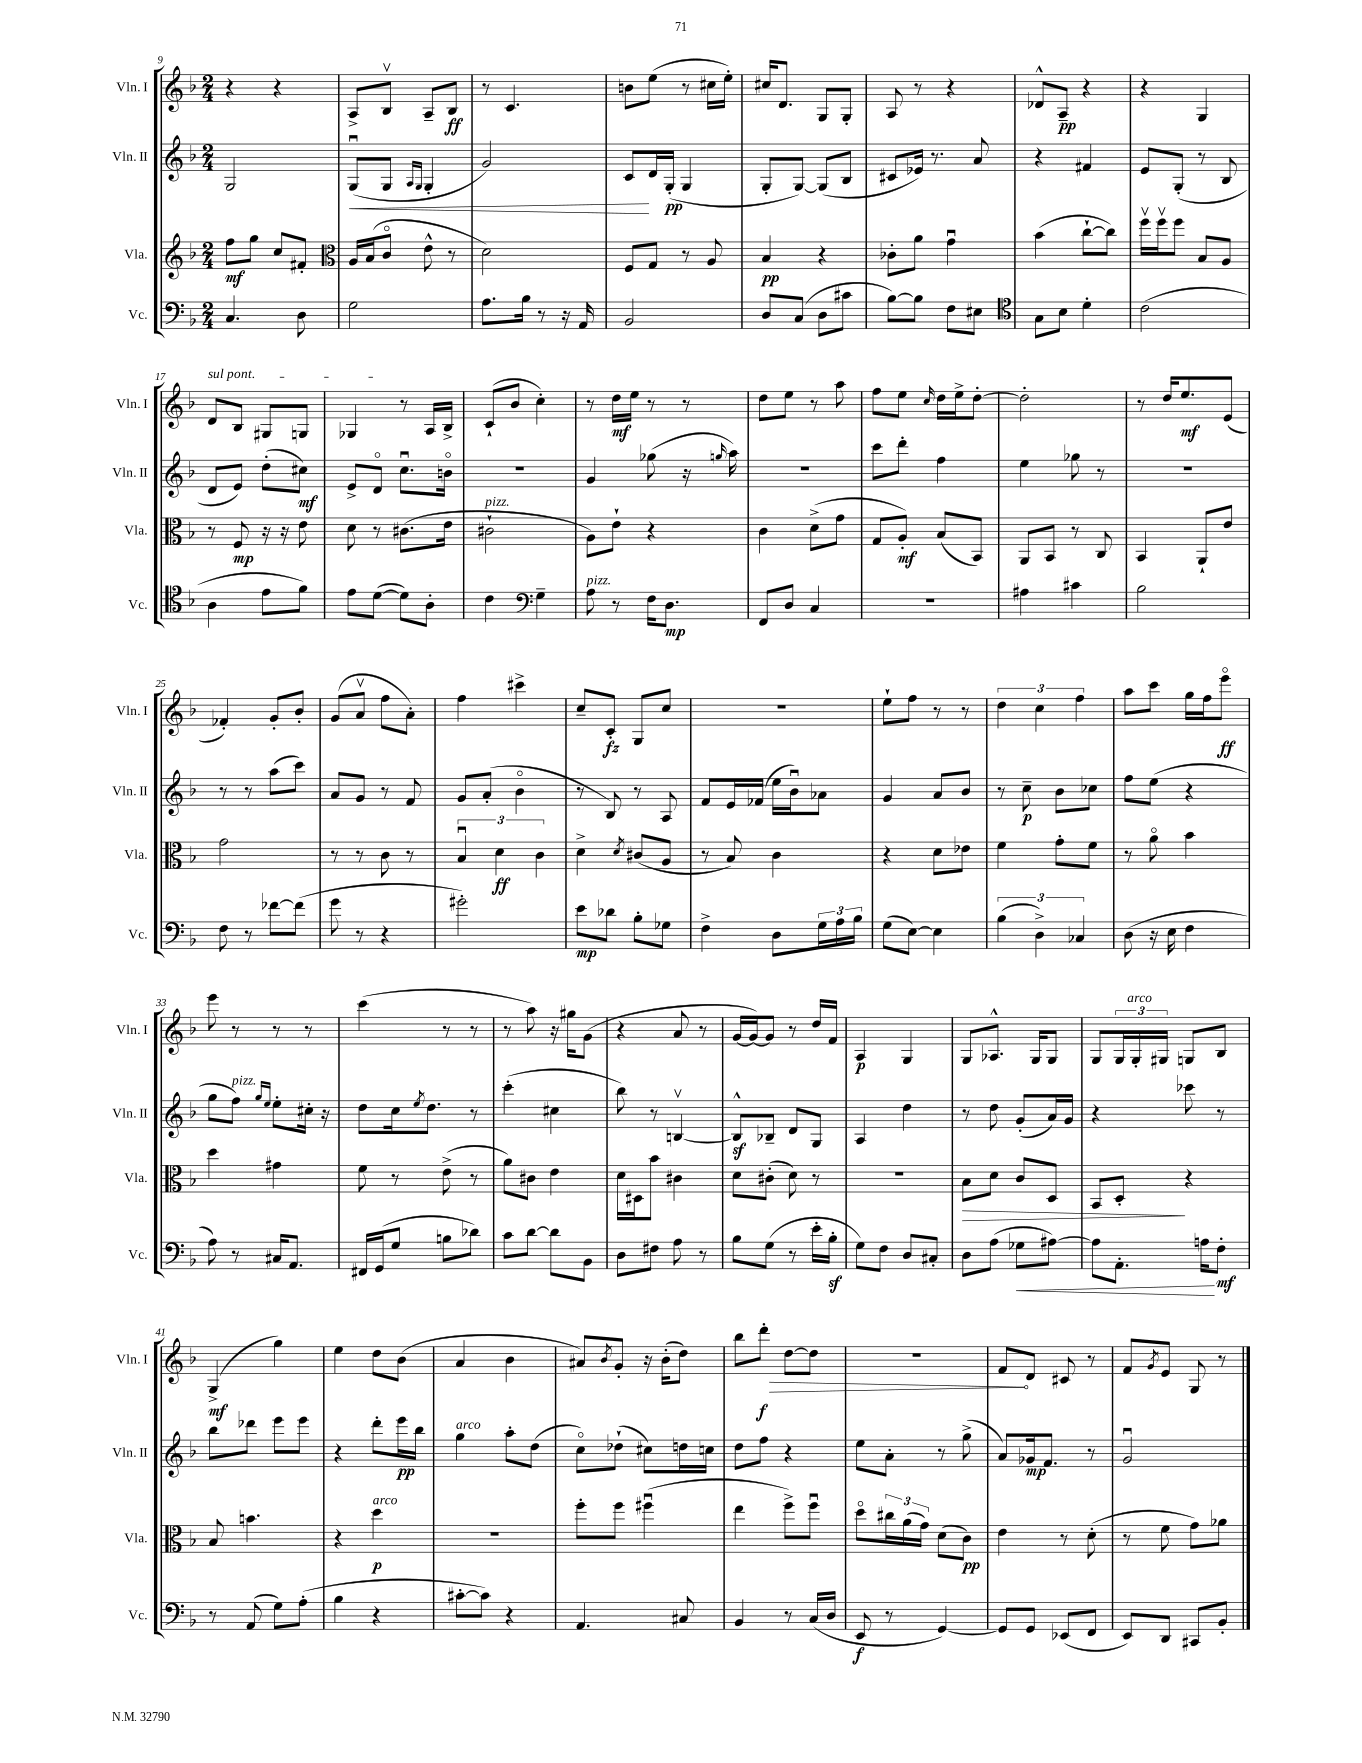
<<
\new StaffGroup <<
\new Staff = "s0" \with { instrumentName = "Vln. I" shortInstrumentName = "Vln. I" } {
    \clef treble \key f \major \numericTimeSignature \time 2/4
    r4 r4 |
    a8-> bes8\upbow a8-- bes8\ff |
    r8 c'4. |
    b'8 e''8( r8 cis''16 e''16-.) |
    cis''16 d'8. g8 g8-. |
    a8 r8 r4 |
    des'8-^ a8--\pp r4 |
    r4 g4 |
    \once \override TextSpanner.bound-details.left.text = \markup { \italic "sul pont." } d'8\startTextSpan bes8 gis8 g8 |
    ges4\stopTextSpan r8 a16 bes16-> |
    c'8-!( bes'8 c''4-.) |
    r8 d''16\mf e''16 r8 r8 |
    d''8 e''8 r8 a''8 |
    f''8 e''8 \grace { c''16 } d''16 e''16-> d''8~-. |
    d''2-. |
    r8 d''16 e''8.\mf e'8( |
    fes'4-.) g'8-. bes'8-. |
    g'8( a'8\upbow f''8 a'8-.) |
    f''4 cis'''4-> |
    c''8-- c'8-.\fz g8 c''8 |
    r2 |
    e''8-! f''8 r8 r8 |
    \tuplet 3/2 { d''4 c''4 f''4 } |
    a''8 c'''8 g''16 f''16 e'''8\flageolet\ff |
    e'''8 r8 r8 r8 |
    c'''4( r8 r8 |
    r8 a''8) r16 gis''16 g'8( |
    r4 a'8 r8 |
    g'16~ g'16~) g'8 r8 d''16 f'16 |
    a4\p g4 |
    g8 aes8.-^ g16 g8 |
    g8 \tuplet 3/2 { g16 g16-.^\markup { \italic "arco" } gis16 } g8 bes8 |
    g4->\mf( g''4) |
    e''4 d''8 bes'8( |
    a'4 bes'4 |
    ais'8) \acciaccatura { bes'8 } g'8-. r16 bes'16-.( d''8) |
    bes''8 \once \override Hairpin.circled-tip = ##t d'''8-.\f\> d''8~ d''8 |
    R2 |
    f'8\! d'8 cis'8 r8 |
    f'8 \acciaccatura { g'8 } e'8 g8 r8 \bar "|." |
}
\new Staff = "s1" \with { instrumentName = "Vln. II" shortInstrumentName = "Vln. II" } {
    \clef treble \key f \major \numericTimeSignature \time 2/4
    g2 |
    g8\downbow\<( g8 \grace { a16 g16 } g4-. |
    g'2) |
    c'8\! d'16 g16-.\pp( g4 |
    g8-. g8~) g8( bes8 |
    cis'8 ees'16) r8. a'8 |
    r4 fis'4 |
    e'8 g8-.( r8 bes8 |
    d'8 e'8) d''8-.( cis''8\mf) |
    e'8-> d'8\flageolet c''8.\downbow b'16\flageolet |
    r2 |
    g'4 ges''8( r16 \grace { g''16 } a''16) |
    R2 |
    c'''8 d'''8-. f''4 |
    e''4 ges''8 r8 |
    R2 |
    r8 r8 a''8( c'''8) |
    a'8 g'8 r8 f'8 |
    g'8 a'8-.( bes'4\flageolet |
    r8 bes8) r8 a8 |
    f'8 e'16 fes'16( e''16 bes'16\downbow) aes'8 |
    g'4 a'8 bes'8 |
    r8 c''8--\p bes'8 ces''8 |
    f''8 e''8( r4 |
    g''8 f''8^\markup { \italic "pizz." }) \grace { g''16 e''16 } e''8-. cis''16-. r16 |
    d''8 c''16 \acciaccatura { e''8 } d''8. r8 |
    c'''4-.( cis''4 |
    bes''8) r8 b4~\upbow |
    b8-^\sf bes8-- d'8 g8 |
    a4 d''4 |
    r8 d''8 g'8-.( a'16) g'16 |
    r4 ces'''8 r8 |
    bes''8 des'''8 e'''8 e'''8 |
    r4 d'''8-. e'''16\pp bes''16 |
    g''4^\markup { \italic "arco" } a''8-. d''8( |
    c''8\flageolet) des''8-!( cis''8) d''16 c''16 |
    d''8 f''8 r4 |
    e''8 a'8-. r8 g''8->( |
    a'8) ges'16\mp f'8. r8 |
    g'2\downbow \bar "|." |
}
\new Staff = "s2" \with { instrumentName = "Vla." shortInstrumentName = "Vla." } {
    \clef treble \key f \major \numericTimeSignature \time 2/4
    f''8\mf g''8 c''8 fis'8-. |
    \clef alto a16 bes16( c'8\flageolet e'8-^ r8 |
    d'2) |
    f8 g8 r8 a8 |
    bes4\pp r4 |
    ces'8-. a'8 g'4\downbow |
    bes'4( c''8~-! c''8) |
    f''16\upbow f''16\upbow f''8 bes8 a8 |
    r8 f8\mp r16 r16 e'8 |
    d'8 r8 cis'8.( e'16 |
    cis'2-!^\markup { \italic "pizz." } |
    a8) e'8-! r4 |
    c'4 d'8->( g'8 |
    g8 a8-.\mf) bes8( bes,8) |
    a,8 bes,8 r8 c8 |
    bes,4 a,8-! e'8 |
    g'2 |
    r8 r8 c'8 r8 |
    \tuplet 3/2 { bes4\downbow d'4\ff c'4 } |
    d'4-> \acciaccatura { d'8 } cis'8( a8 |
    r8 bes8) c'4 |
    r4 d'8 ees'8 |
    f'4 g'8-. f'8 |
    r8 a'8\flageolet bes'4 |
    d''4 gis'4 |
    f'8 r8 e'8->( r8 |
    a'8) cis'8 e'4 |
    d'16 dis16 bes'8 cis'4 |
    d'8 cis'8-.( d'8) r8 |
    R2 |
    bes8\> d'8 c'8 d8 |
    bes,8 d8-.\! r4 |
    bes8 b'4. |
    r4 d''4\p^\markup { \italic "arco" } |
    R2 |
    f''8-. f''8 fis''4\downbow( |
    e''4 f''8->) f''8\downbow |
    d''8\flageolet \tuplet 3/2 { cis''16 a'16( g'16) } d'8( c'8\pp) |
    e'4 r8 d'8-.( |
    r8 f'8 g'8) aes'8 \bar "|." |
}
\new Staff = "s3" \with { instrumentName = "Vc." shortInstrumentName = "Vc." } {
    \clef bass \key f \major \numericTimeSignature \time 2/4
    c4. d8 |
    g2 |
    a8. bes16 r8 r16 a,16 |
    bes,2 |
    d8 c8( d8 cis'8 |
    bes8~) bes8 f8 eis8 |
    \clef tenor g8 bes8 d'4-. |
    c'2( |
    a4 e'8 f'8) |
    e'8 d'8~( d'8) a8-. |
    c'4 \clef bass g4-- |
    a8^\markup { \italic "pizz." } r8 f16 d8.\mp |
    f,8 d8 c4 |
    R2 |
    ais4 cis'4 |
    bes2 |
    f8 r8 fes'8~ fes'8( |
    g'8 r8 r4 |
    gis'2-.) |
    e'8\mp des'8 bes8-. ges8 |
    f4-> d8 \tuplet 3/2 { g16 a16 bes16 } |
    g8( e8~) e4 |
    \tuplet 3/2 { bes4( d4->) ces4 } |
    d8( r16 e16 f4 |
    a8) r8 cis16 a,8. |
    fis,16 g,16( g8 b8 des'8) |
    c'8 d'8~ d'8 bes,8 |
    d8 fis8 a8 r8 |
    bes8 g8( r8 e'16-. bes16-.\sf |
    g8) f8 d8 cis8-. |
    d8 a8( ges8\< ais8~) |
    ais8 a,8.-. a16\! f8-.\mf |
    r8 a,8( g8) a8-.( |
    bes4 r4 |
    cis'8~-. cis'8) r4 |
    a,4. cis8 |
    bes,4 r8 c16( d16 |
    e,8\f r8 g,4~) |
    g,8 g,8 ees,8( f,8 |
    e,8) d,8 cis,8 bes,8-. \bar "|." |
}
>>
>>
\layout { \context { \Score currentBarNumber = #9 } }
